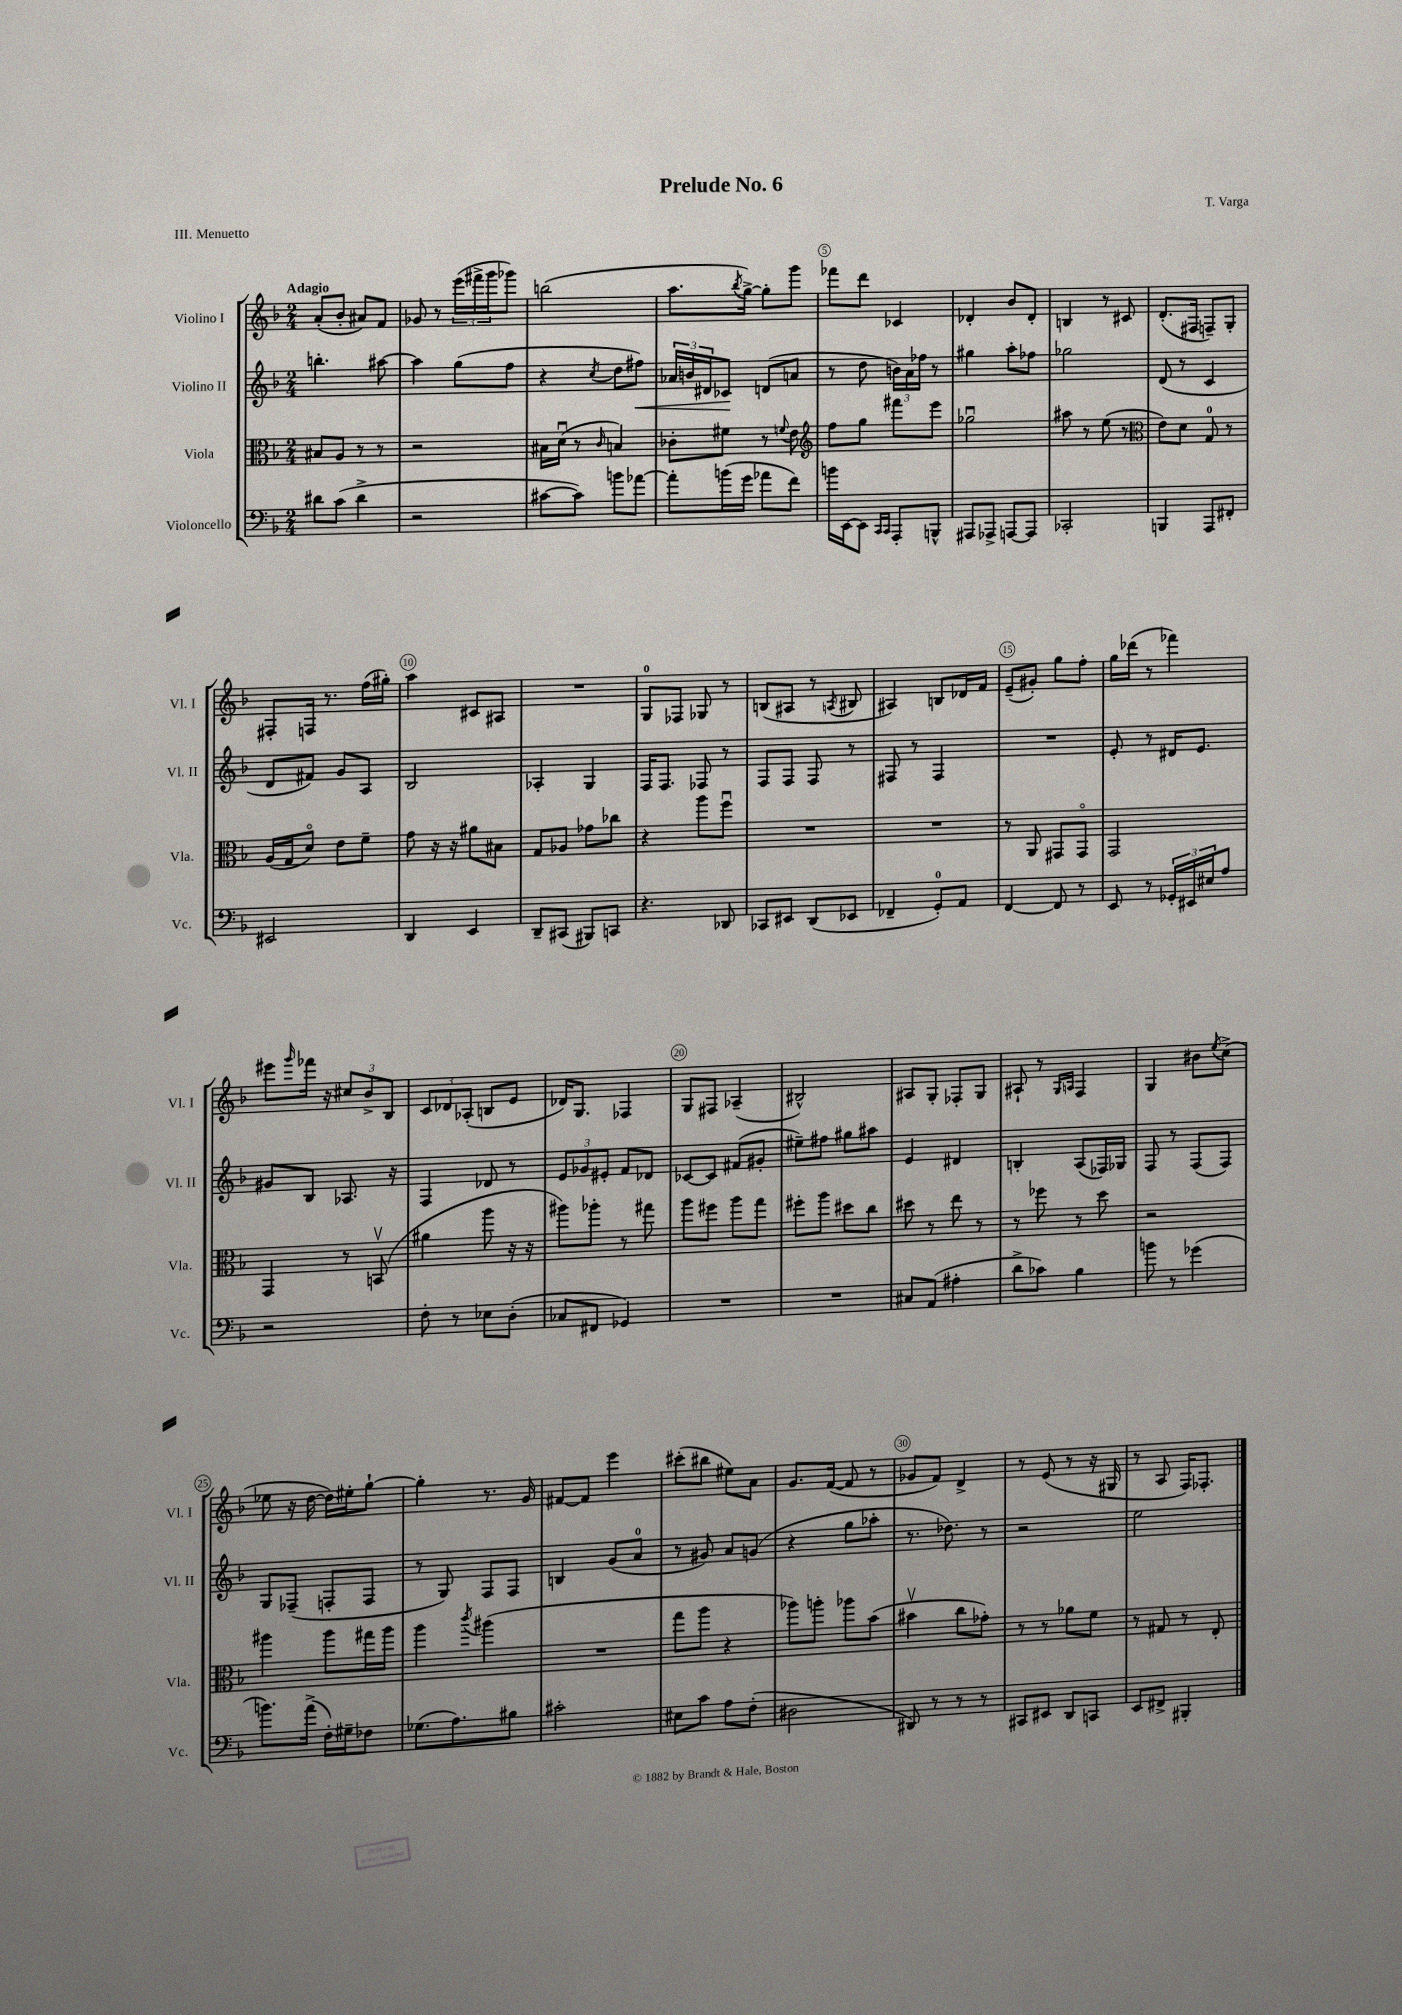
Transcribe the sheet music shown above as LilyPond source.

\header { title = "Prelude No. 6" composer = "T. Varga" piece = "III. Menuetto" }
<<
\new StaffGroup <<
\new Staff = "s0" \with { instrumentName = "Violino I" shortInstrumentName = "Vl. I" } {
    \clef treble \key f \major \numericTimeSignature \time 2/4 \tempo "Adagio"
    a'8-.( bes'8-. ais'8) f'8 |
    ges'8 r8 \tuplet 3/2 { e'''16( fis'''16-> g'''16 } ges'''8) |
    b''2( |
    a''8. \acciaccatura { bes''8 } g''16~->) g''8-. g'''8 |
    fes'''8 d'''8 ces'4 |
    des'4-. bes'8 des'8-. |
    b4 r8 cis'8 |
    d'8.-.( fis16 f8--) g8-. |
    fis8-. f16 r8. f''16( gis''16-.) |
    a''4 cis'8 ais8 |
    R2 |
    g8-0 fes8 ges8 r8 |
    b8( ais8 r8 \acciaccatura { a8 } bis8 |
    ais4) b8 des'16 f'16 |
    e'8--( gis'8-.) g''8 f''8-. |
    g''16 des'''16( r8 fes'''4) |
    eis'''8 \grace { g'''16 } fes'''16 r16 \tuplet 3/2 { cis''8 bes'8-> bes8 } |
    \tuplet 3/2 { c'8 des'8 aes8-.( } b8 e'8 |
    des'16) g8. fes4 |
    g8 fis8 aes4--( |
    bis2-^) |
    ais8 g8-. fes8-. g8 |
    ais8-! r8 \grace { g16 a16 } f4 |
    g4 bis'8 \acciaccatura { e''8 } c''8->( |
    ees''8 r16 d''16~ d''16) eis''16-. g''8~-! |
    g''4-. r8. g'16 |
    fis'8~ fis'8 e'''4 |
    cis'''8-.( bis''8 eis''8) a'8 |
    g'8. f'16~( f'8 r8 |
    ges'8 f'8) d'4-> |
    r8 e'8( r8 r16 gis16 |
    r8 a8 f16) fes8.-. \bar "|." |
}
\new Staff = "s1" \with { instrumentName = "Violino II" shortInstrumentName = "Vl. II" } {
    \clef treble \key f \major \numericTimeSignature \time 2/4
    b''4.-. ais''8~ |
    ais''4 g''8( f''8 |
    r4 \acciaccatura { c''8 } d''8 fis''8\<) |
    \tuplet 3/2 { aes'16 b'16 dis'16 } ces'8\! d'8( a'8 |
    r8 d''8 \tuplet 3/2 { b'16) a'16 fes''16 } r8 |
    gis''4 a''8-. fes''8 |
    ges''2 |
    d'8( r8 c'4 |
    d'8 fis'8) g'8 a8 |
    bes2 |
    aes4-. g4 |
    f16 f8. fes8 r8 |
    f8 f8 f8 r8 |
    fis8 r8 fis4 |
    R2 |
    e'8-. r8 dis'16 e'8. |
    gis'8 bes8 aes8. r16 |
    f4 des'8 r8 |
    \tuplet 3/2 { e'8 ges'8 eis'8-. } f'8 des'8 |
    ces'8~ ces'8 fis'8( gis'8-. |
    eis''8--) fis''8 gis''8 ais''8 |
    e'4 dis'4 |
    b4-. a8( fes16) ges16 |
    f8 r8 f8( f8) |
    g8 fes8--( f8-. f8 |
    r8 g8) f8 f8 |
    b4 g'8( a'8-0 |
    r8 gis'8) a'8 g'8( |
    r4 g''8 aes''8-. |
    r8. des''8.) r8 |
    r2 |
    e''2 \bar "|." |
}
\new Staff = "s2" \with { instrumentName = "Viola" shortInstrumentName = "Vla." } {
    \clef alto \key f \major \numericTimeSignature \time 2/4
    bis8 a8 r8 r8 |
    r2 |
    bis16 d'16\downbow( r8 \grace { c'16 } b4) |
    ces'8-. fis'8 r8 \appoggiatura { f'8 } e'8 |
    \clef treble f''8 g''8 fis'''8 e'''8 |
    ges''2\downbow |
    ais''8 r8 e''8( r8 |
    \clef alto e'8) d'8 g8-0 r8 |
    a16( g16 d'8\flageolet) e'8 f'8-- |
    g'8 r16 r16 ais'8 bis8 |
    g8 aes8 ges'8 ces''8 |
    r4 a''8 f''8\downbow |
    R2 |
    R2 |
    r8 a,8 gis,8 gis,8\flageolet |
    g,2 |
    g,4 r8 b,8\upbow( |
    ais'4 a''8 r16 r16 |
    ais''8) aes''8-. r8 gis''8 |
    a''8 fis''8 a''8 g''8 |
    fis''8-. a''8 dis''8 c''8 |
    dis''8 r8 e''8 r8 |
    r8 fes''8 r8 d''8 |
    r2 |
    ais''4 ais''8 gis''16 ais''16 |
    a''4 \acciaccatura { c'''8 } ais''4( |
    R2 |
    g''8 a''8 r4 |
    aes''8) a''8-. aes''8 bes'8( |
    bis'4\upbow c''8 ges'8-.) |
    r8 r8 aes'8 f'8 |
    r8 gis8 r8 e8-. \bar "|." |
}
\new Staff = "s3" \with { instrumentName = "Violoncello" shortInstrumentName = "Vc." } {
    \clef bass \key f \major \numericTimeSignature \time 2/4
    dis'8 c'8( dis'4-> |
    r2 |
    cis'8~ cis'8) b'8 aes'8~ |
    aes'8-. b'16( g'16 aes'8 f'8) |
    b'16 e,16~ e,8 \grace { c,16 c,16 } a,,8-. b,,8-^ |
    ais,,8 aes,,8-> a,,8~ a,,8 |
    ces,2-. |
    b,,4 a,,8 fis,8-. |
    eis,2 |
    d,4 e,4 |
    d,8-- cis,8( bis,,8) c,8 |
    r4. des,8 |
    ces,8 eis,8 d,8( ees,8 |
    fes,4-- g,8-0-.) a,8 |
    f,4~ f,8 r8 |
    e,8 r8 \tuplet 3/2 { ges,16-. eis,16 eis16 } a8 |
    r2 |
    f8-. r8 ees8 d8-.( |
    ces8 fis,8 ges,4) |
    R2 |
    R2 |
    cis8 a,8( ais4-. |
    d'8-> ces'8) bes4 |
    b'8 r8 ges'4( |
    b'8.) a'16->( f16-.) gis16-- fes8 |
    ges8.( a8.) bis8 |
    cis'2-. |
    eis8 c'8 a8 f8-.( |
    dis2 |
    dis,8) r8 r8 r8 |
    cis,8 eis,8 d,8 c,8 |
    e,8 fis,8-> bis,,4-. \bar "|." |
}
>>
>>
\layout { \context { \Score \override BarNumber.break-visibility = ##(#f #t #t) barNumberVisibility = #(every-nth-bar-number-visible 5) \override BarNumber.stencil = #(make-stencil-circler 0.1 0.3 ly:text-interface::print) } }
